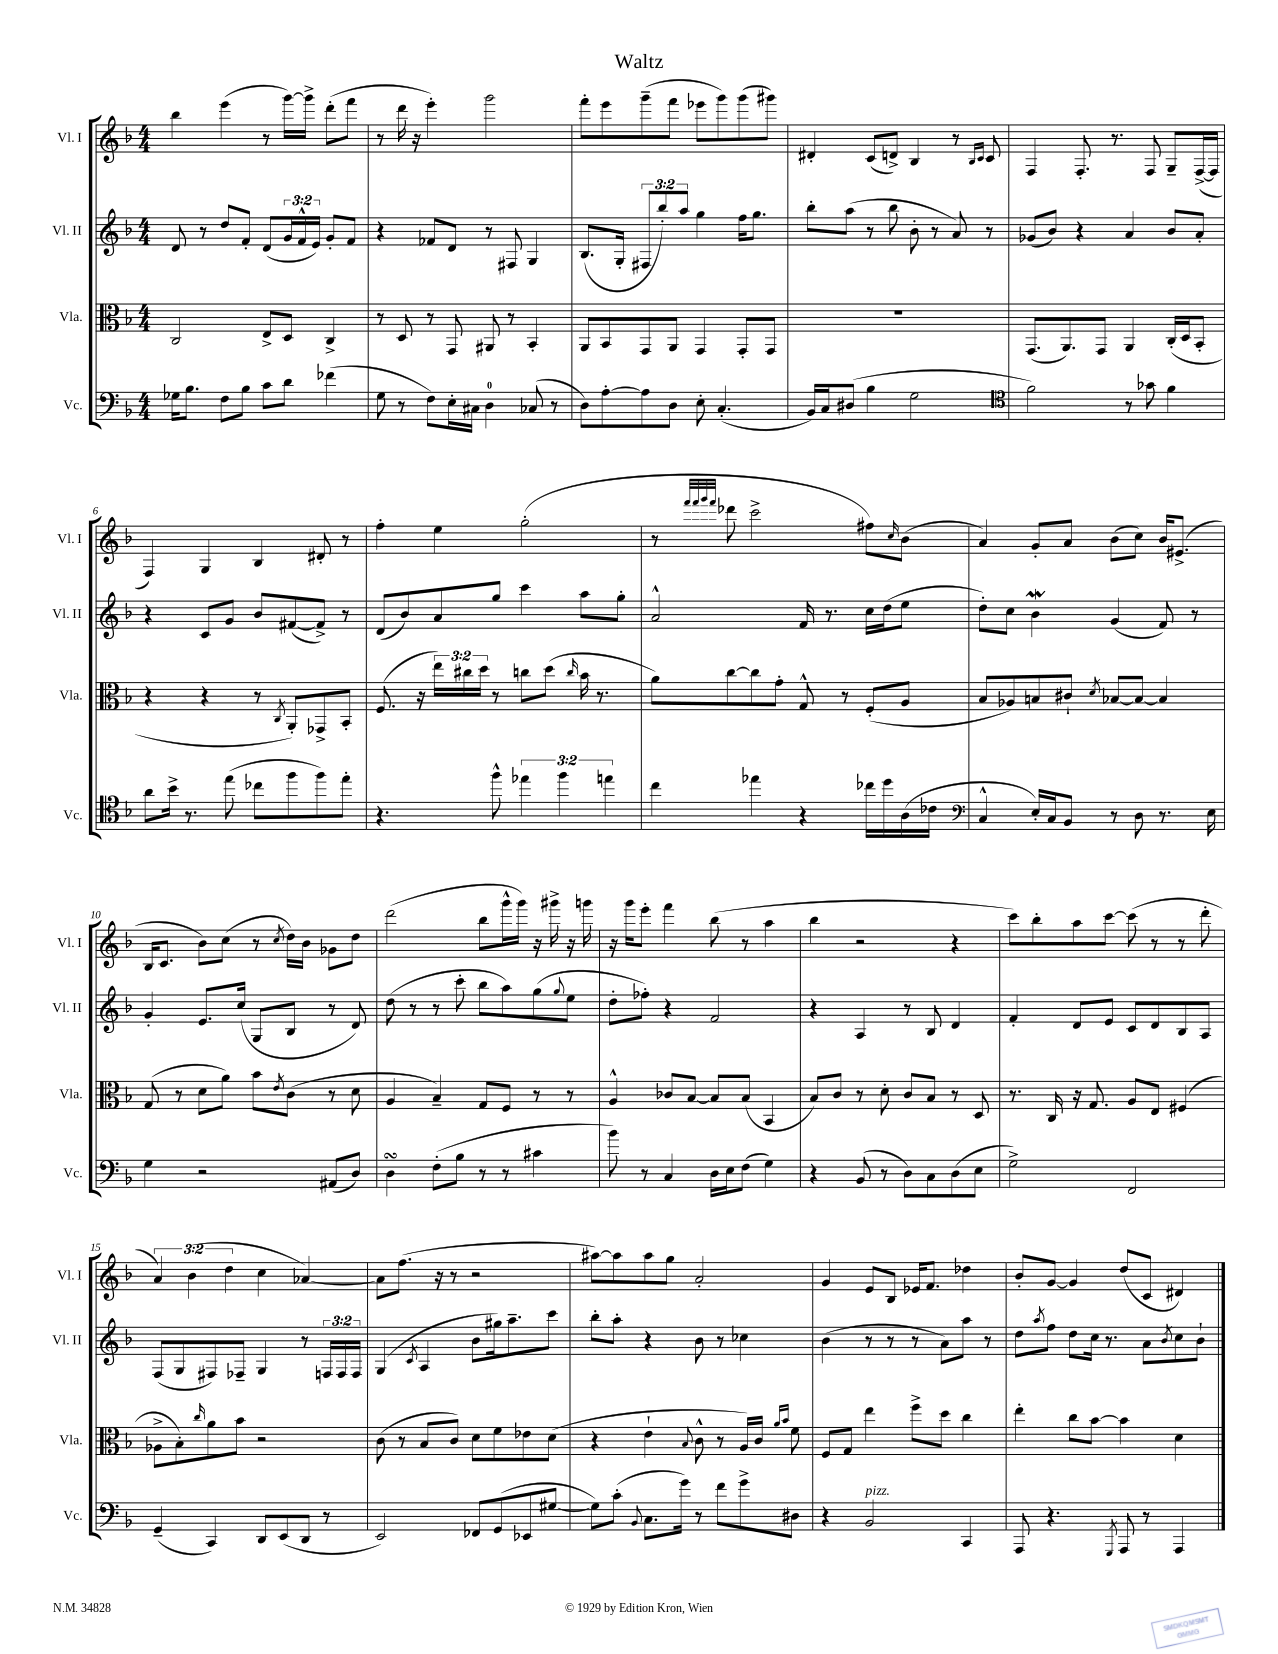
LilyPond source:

\header { title = "Waltz" }
<<
\new StaffGroup <<
\new Staff = "s0" \with { instrumentName = "Vl. I" shortInstrumentName = "Vl. I" } {
    \clef treble \key f \major \numericTimeSignature \time 4/4 \override Staff.TupletNumber.text = #tuplet-number::calc-fraction-text
    bes''4 e'''4( r8 g'''16~) g'''16-> d'''8-.( f'''8 |
    r8 d'''16 r16 e'''4-.) g'''2 |
    f'''8-. e'''8 g'''8--( f'''8 ees'''8 g'''8) g'''8( gis'''8) |
    dis'4-. c'8( d'8->) bes4 r8 \grace { bes16 c'16 } c'8 |
    f4 f8.-. r8. f8 g8-- f16~->( f16 |
    f4) g4 bes4 dis'8-. r8 |
    f''4-. e''4 g''2-.( |
    r8 \grace { f'''32 f'''32 g'''32 f'''32 } des'''8 c'''2-> fis''8) \grace { c''16 } bes'8( |
    a'4) g'8-. a'8 bes'8( c''8) bes'16 eis'8.->( |
    bes16 c'8. bes'8) c''8( r8 \acciaccatura { c''8 } d''16) bes'16 ges'8 d''8 |
    d'''2( bes''8 g'''16-^ g'''16) r16 gis'''16-> r16 g'''16 |
    r16 g'''16 e'''8-. f'''4 bes''8( r8 a''4 |
    bes''4 r2 r4 |
    c'''8) bes''8-. a''8 c'''8~ c'''8( r8 r8 d'''8-. |
    \tuplet 3/2 { a'4) bes'4( d''4 } c''4 aes'4~) |
    aes'8 f''8.( r16 r8 r2 |
    ais''8~) ais''8 ais''8 g''8 a'2-. |
    g'4 e'8 bes8 ees'16 f'8. des''4 |
    bes'8-. g'8~ g'4 d''8( c'8 dis'4) \bar "|." |
}
\new Staff = "s1" \with { instrumentName = "Vl. II" shortInstrumentName = "Vl. II" } {
    \clef treble \key f \major \numericTimeSignature \time 4/4 \override Staff.TupletNumber.text = #tuplet-number::calc-fraction-text
    d'8 r8 d''8 f'8-. d'8( \tuplet 3/2 { g'16 f'16-^ e'16) } g'8-. f'8 |
    r4 fes'8 d'8 r8 fis8 g4 |
    bes8.( g16-. \tuplet 3/2 { fis8 bes''8-.) a''8 } g''4 f''16 g''8. |
    bes''8-. a''8( r8 bes''8 bes'8-. r8 a'8) r8 |
    ges'8( bes'8) r4 a'4 bes'8 a'8-. |
    r4 c'8 g'8 bes'8 fis'8~( fis'8->) r8 |
    d'8( bes'8) a'8 g''8 c'''4 a''8 g''8-. |
    a'2-^ f'16 r8. c''16 d''16( e''8 |
    d''8-.) c''8 bes'4\mordent g'4( f'8) r8 |
    g'4-. e'8. c''16( g8 bes8 r8 d'8) |
    d''8( r8 r8 c'''8-. bes''8 a''8) g''8( \appoggiatura { g''8 } e''8 |
    d''8-. fes''8-.) r4 f'2 |
    r4 a4 r8 bes8 d'4 |
    f'4-. d'8 e'8 c'8 d'8 bes8 a8 |
    f8( g8 fis8) fes8-- g4 r8 \tuplet 3/2 { f16 f16 f16 } |
    g4( \acciaccatura { c'8 } a4 bes'8 gis''16) a''8.-- c'''8 |
    bes''8-. a''8-. r4 bes'8 r8 ces''4 |
    bes'4( r8 r8 r8 a'8) a''8 r8 |
    d''8 \acciaccatura { a''8 } f''8 d''8 c''16 r8. a'8 \acciaccatura { bes'8 } c''8 bes'8-! \bar "|." |
}
\new Staff = "s2" \with { instrumentName = "Vla." shortInstrumentName = "Vla." } {
    \clef alto \key f \major \numericTimeSignature \time 4/4 \override Staff.TupletNumber.text = #tuplet-number::calc-fraction-text
    c2 e8-> d8 c4-> |
    r8 d8 r8 g,8 ais,8 r8 bes,4-. |
    a,8 bes,8 g,8 a,8 g,4 g,8-. g,8 |
    R1 |
    g,8.( a,8.) g,8 a,4 c16-.( d16 bes,8-. |
    r4 r4 r8 \acciaccatura { c8 } a,8-.) ges,8-> bes,8-. |
    f8.( r16 \tuplet 3/2 { e''16) cis''16 d''16 } r8 c''8 d''8( \grace { c''16 } bes'16 r8. |
    a'8) c''8~ c''8 g'8-. g8-^ r8 f8-.( a8 |
    bes8 aes8) b8 cis'8-! \acciaccatura { d'8 } bes8~ bes8~ bes4 |
    g8( r8 d'8 a'8) bes'8 \acciaccatura { e'8 } c'8( r8 d'8 |
    a4 bes4--) g8 f8 r8 r8 |
    a4-^ ces'8 bes8~ bes8 bes8( bes,4 |
    bes8) c'8 r8 d'8-. c'8 bes8 r8 d8 |
    r8. c16 r16 g8. a8 e8 fis4( |
    aes8-> bes8-.) \grace { c''16 } a'8 bes'8 r2 |
    c'8( r8 bes8 c'8) d'8 f'8 ees'8 d'8( |
    r4 e'4-! \appoggiatura { bes8 } c'8-^ r8 a16) c'16 \grace { a'16 bes'16 } f'8 |
    f8 g8 e''4 f''8-> d''8 c''4 |
    e''4-. c''8 bes'8~ bes'4 d'4 \bar "|." |
}
\new Staff = "s3" \with { instrumentName = "Vc." shortInstrumentName = "Vc." } {
    \clef bass \key f \major \numericTimeSignature \time 4/4 \override Staff.TupletNumber.text = #tuplet-number::calc-fraction-text
    ges16 bes8. f8 bes8 c'8 d'8 fes'4( |
    g8 r8 f8) e16-. cis16 d4-0 ces8( r8 |
    d8) a8~-. a8 d8 e8-. c4.-.( |
    bes,16) c16 dis8( bes4 g2 |
    \clef tenor f'2) r8 ges'8 f'4 |
    a'8 bes'16-> r8. e''8( ces''8 f''8 f''8) e''8-. |
    r4. f''8-^ \tuplet 3/2 { ees''4 f''4 e''4 } |
    c''4 ees''4 r4 ces''16 d''16 a16( ces'16 |
    \clef bass c4-^ e16-.) c16 bes,8 r8 d8 r8. e16 |
    g4 r2 ais,8( d8) |
    d4\turn f8-.( bes8 r8 r8 cis'4 |
    bes'8) r8 c4 d16 e16 f8( g4) |
    r4 bes,8( r8 d8) c8 d8( e8 |
    g2->) f,2 |
    g,4--( c,4) d,8 e,8( d,8 r8 |
    e,2) fes,8 g,8( ees,8 gis8~ |
    gis8) c'8-.( \appoggiatura { bes,8 } c8. g'16) r8 f'8 g'8-> dis8 |
    r4 bes,2^\markup { \italic "pizz." } c,4 |
    a,,8 r4. \acciaccatura { g,,8 } a,,8 r8 a,,4 \bar "|." |
}
>>
>>
